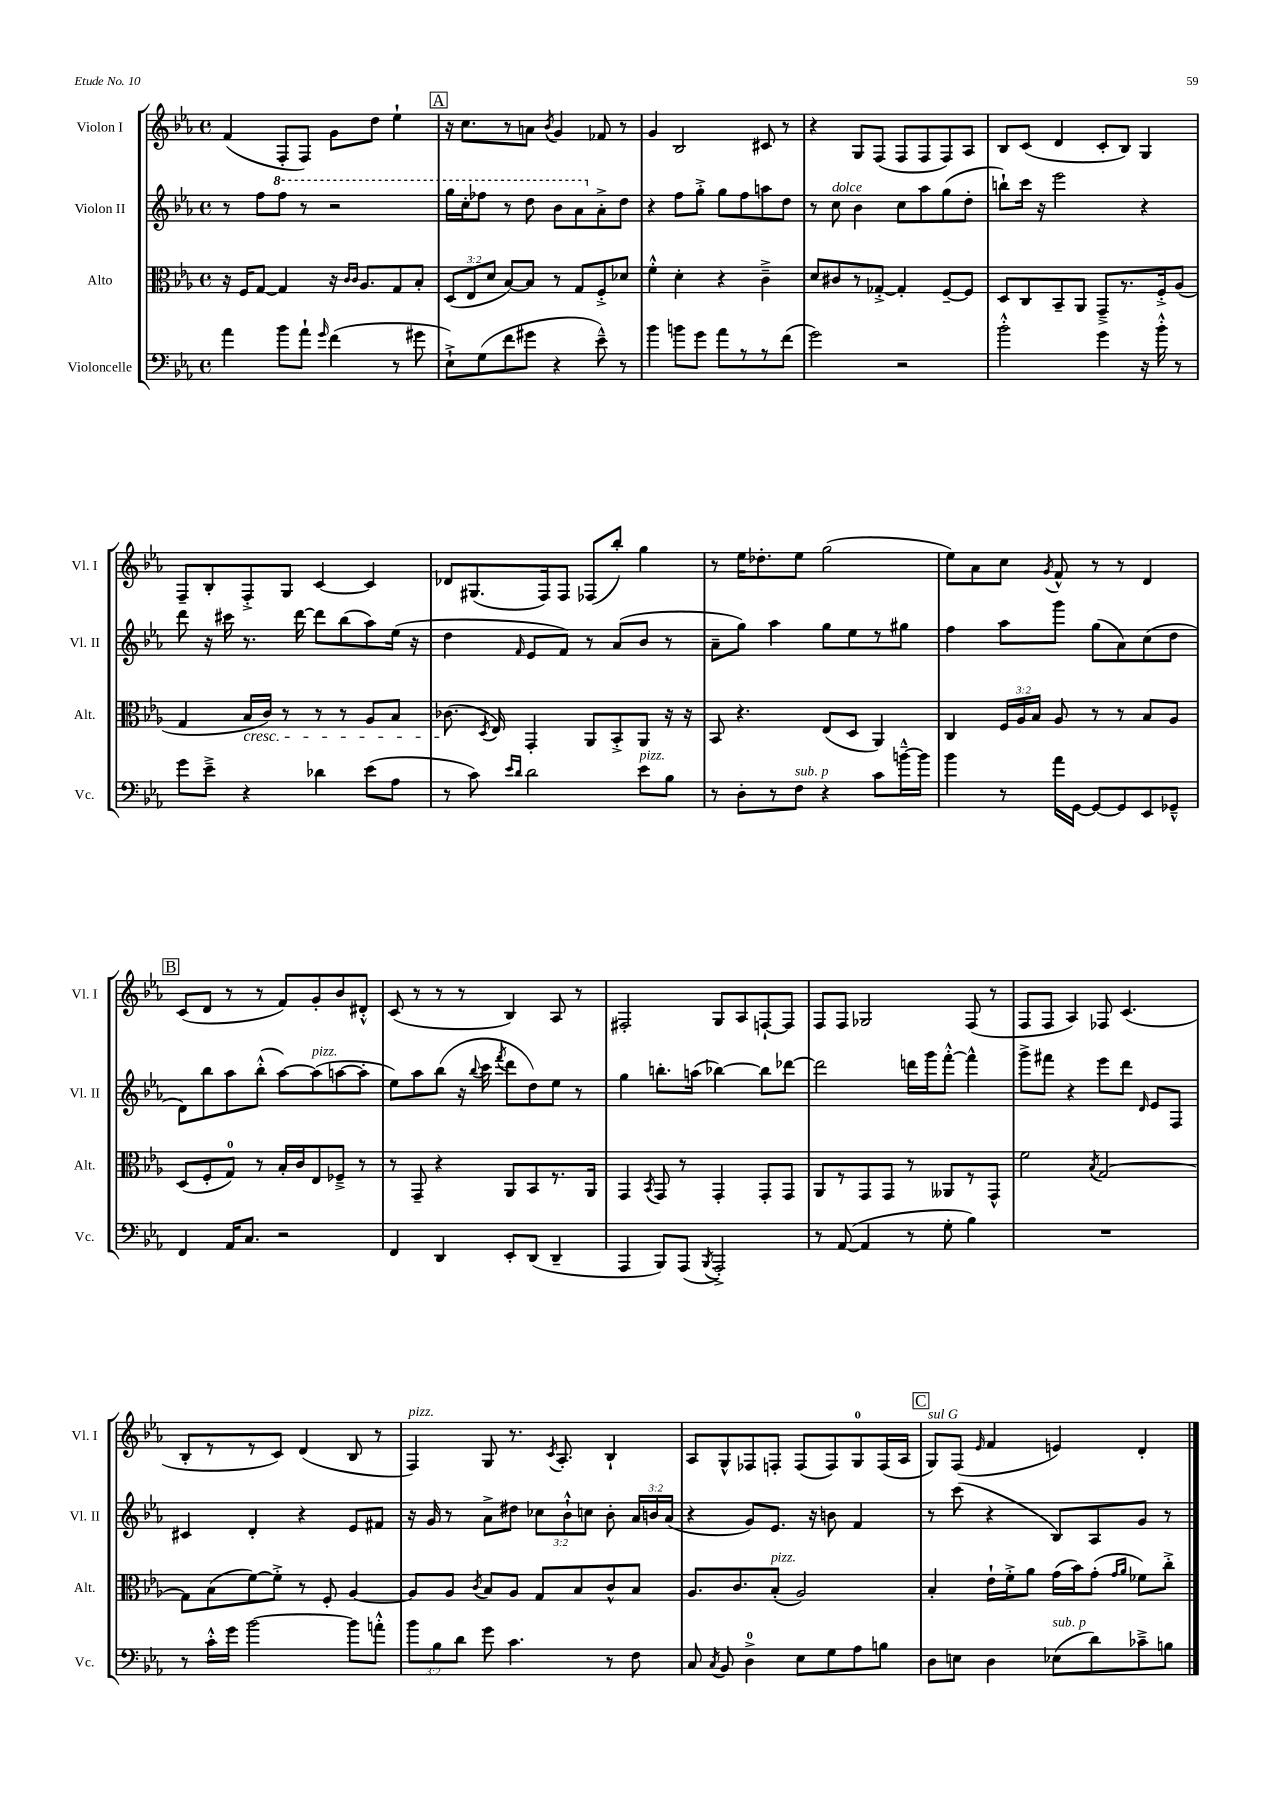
<<
\new StaffGroup <<
\new Staff = "s0" \with { instrumentName = "Violon I" shortInstrumentName = "Vl. I" } {
    \clef treble \key ees \major \defaultTimeSignature \time 4/4
    \autoBeamOff f'4( f8[-. f8]) g'8[ d''8] ees''4-! |
    \mark \markup { \box "A" } r16 c''8.[ r8 a'8] \acciaccatura { bes'8 } g'4 fes'8 r8 |
    g'4 bes2 cis'8 r8 |
    r4 g8[ f8]( f8[ f8 f8) aes8] |
    bes8[ c'8]( d'4 c'8[-. bes8]) g4 |
    f8[-- bes8-. f8-.-> g8] c'4~ c'4 |
    des'8[ gis8.( f16) f8] fes8[( bes''8]-.) g''4 |
    r8 ees''16[ des''8.-. ees''8] g''2( |
    ees''8[) aes'8 c''8] \acciaccatura { g'8 } f'8-^ r8 r8 d'4 |
    \mark \markup { \box "B" } c'8[( d'8] r8 r8 f'8[) g'8-. bes'8 dis'8]-.-^ |
    c'8( r8 r8 r8 bes4) aes8 r8 |
    fis2-. g8[ aes8 f8~-! f8] |
    f8[ f8] ges2 f8( r8 |
    f8[ f8] aes4) fes8 c'4.( |
    bes8[-. r8 r8 c'8]) d'4( bes8 r8 |
    f4^\markup { \italic "pizz." }) g8 r8. \acciaccatura { c'8 } aes8.-. bes4-! |
    aes8[ g8-^ fes8 f8]-. f8[( f8) g8-0 f16( aes16] |
    \mark \markup { \box "C" } g8[^\markup { \italic "sul G" }) f8]( \grace { ees'16 } f'4 e'4) d'4-. \bar "|." |
}
\new Staff = "s1" \with { instrumentName = "Violon II" shortInstrumentName = "Vl. II" } {
    \clef treble \key ees \major \defaultTimeSignature \time 4/4 \override Staff.TupletNumber.text = #tuplet-number::calc-fraction-text
    \autoBeamOff r8 f''8[ \ottava #1 f'''8] r8 r2 |
    \mark \markup { \box "A" } g'''16[ c'''16-. fes'''8] r8 d'''8 bes''8[ aes''8 \ottava #0 aes'8-.-> d''8] |
    r4 f''8[ g''8]-.-> g''8[ f''8 a''8 d''8] |
    r8 c''8^\markup { \italic "dolce" } bes'4 c''8[ aes''8 g''8( d''8]-. |
    b''8[-!) c'''16] r16 ees'''2 r4 |
    d'''8 r16 cis'''16 r8. d'''16~ d'''8[ bes''8( aes''8) ees''16]( r16 |
    d''4 \grace { f'16 } ees'8[ f'8]) r8 aes'8[( bes'8] r8 |
    aes'8[-- g''8]) aes''4 g''8[ ees''8 r8 gis''8] |
    f''4 aes''8[ g'''8] g''8[( aes'8) c''8( d''8] |
    \mark \markup { \box "B" } d'8[) bes''8 aes''8 bes''8]-.-^( aes''8[~) aes''8^\markup { \italic "pizz." }( a''8~ a''8]-. |
    ees''8[) aes''8 bes''8]( r16 \appoggiatura { bes''8 } c'''16 \acciaccatura { f'''8 } d'''8[ d''8) ees''8] r8 |
    g''4 b''8.[-. a''16]( bes''4~) bes''8[ des'''8]~ |
    des'''2 d'''16[ g'''16 f'''8]~-.-^ f'''4-^ |
    g'''8[-> fis'''8] r4 ees'''8[ d'''8] \grace { d'16 } ees'8[ f8] |
    cis'4 d'4-. r4 ees'8[ fis'8] |
    r16 g'16 r8 aes'8[-> dis''8] \tuplet 3/2 { ces''8[ bes'8-!-^ c''8] } bes'8-. \tuplet 3/2 { aes'16[ b'16 aes'16]( } |
    r4 g'8[) ees'8.] r16 b'8 f'4 |
    \mark \markup { \box "C" } r8 c'''8( r4 bes8[) aes8 g'8] r8 \bar "|." |
}
\new Staff = "s2" \with { instrumentName = "Alto" shortInstrumentName = "Alt." } {
    \clef alto \key ees \major \defaultTimeSignature \time 4/4 \override Staff.TupletNumber.text = #tuplet-number::calc-fraction-text
    \autoBeamOff r16 f16[ g8]~ g4 r16 \grace { c'16[ c'16] } aes8.[ g8 bes8]-. |
    \mark \markup { \box "A" } \tuplet 3/2 { d8[( ees8 d'8] } bes8[~) bes8] r8 g8[ f8-.-> des'8] |
    f'4-.-^ d'4-. r4 c'4---> |
    d'8[ cis'8 r8 ges8]~-.-> ges4-. f8[~-- f8] |
    d8[ c8 bes,8-- aes,8] g,8[---> r8. f16-.-> aes8]( |
    g4 bes16[\cresc c'16]) r8 r8 r8 aes8[ bes8] |
    ces'8.\!( \acciaccatura { d8 } ees16) g,4-. aes,8[ bes,8-.-> aes,8] r16 r16 |
    bes,8 r4. ees8[( d8] aes,4) |
    c4 \tuplet 3/2 { f16[ aes16 bes16] } aes8 r8 r8 bes8[ aes8] |
    \mark \markup { \box "B" } d8[( f8-. g8]-0) r8 bes16[-. c'16 ees8 fes8]---> r8 |
    r8 g,8-- r4 aes,8[ bes,8 r8. aes,16] |
    g,4 \acciaccatura { bes,8 } g,8 r8 g,4-. g,8[-. g,8] |
    aes,8[ r8 g,8 g,8] r8 aeses,8[ r8 g,8]-^ |
    f'2 \acciaccatura { bes8 } g2~ |
    g8[ bes8( f'8~) f'8]-.-> r8 f8-. aes4~ |
    aes8[ aes8] \acciaccatura { c'8 } bes8[ aes8] g8[ bes8 c'8-^ bes8] |
    aes8.[ c'8. bes8]-.^\markup { \italic "pizz." }( aes2) |
    \mark \markup { \box "C" } bes4-. ees'16[-! f'16-.-> aes'8] g'16[( bes'16) g'8]-.( \grace { g'16[ aes'16] } fes'8[) c''8]-.-> \bar "|." |
}
\new Staff = "s3" \with { instrumentName = "Violoncelle" shortInstrumentName = "Vc." } {
    \clef bass \key ees \major \defaultTimeSignature \time 4/4 \override Staff.TupletNumber.text = #tuplet-number::calc-fraction-text
    \autoBeamOff aes'4 bes'8[ aes'8]-! \grace { g'16 } f'4( r8 gis'8 |
    \mark \markup { \box "A" } ees8[-!->) g8( f'8 gis'8] r4 ees'8---^) r8 |
    bes'4 b'8[ g'8] aes'8[ r8 r8 f'8]( |
    g'2) r2 |
    bes'2-.-^ g'4 r16 bes'16-.-^ r8 |
    g'8[ ees'8]---> r4 des'4 ees'8[( aes8] |
    r8 c'8) \grace { ees'16[ d'16] } d'2 ees'8[^\markup { \italic "pizz." } bes8] |
    r8 d8[-. r8 f8]^\markup { \italic "sub. p" } r4 c'8[ b'16~---^ b'16] |
    bes'4 r8 aes'16[ g,16]~ g,8[~ g,8 ees,8 ges,8]---^ |
    \mark \markup { \box "B" } f,4 aes,16[ c8.] r2 |
    f,4 d,4 ees,8[-. d,8]( d,4-- |
    aes,,4 bes,,8[) aes,,8]( \acciaccatura { bes,,8 } aes,,2-.->) |
    r8 aes,8~( aes,4 r8 g8-. bes4) |
    R1 |
    r8 c'16[-.-^ g'16] bes'2~ bes'8[ a'8]-.-^ |
    \tuplet 3/2 { bes'8[ bes8 d'8] } g'8 c'4. r8 f8 |
    c8 \acciaccatura { c8 } bes,8 d4-0-> ees8[ g8 aes8 b8] |
    \mark \markup { \box "C" } d8[ e8] d4 ees8[^\markup { \italic "sub. p" }( d'8) ces'8---> b8] \bar "|." |
}
>>
>>
\layout { \context { \Score \remove "Bar_number_engraver" } }
